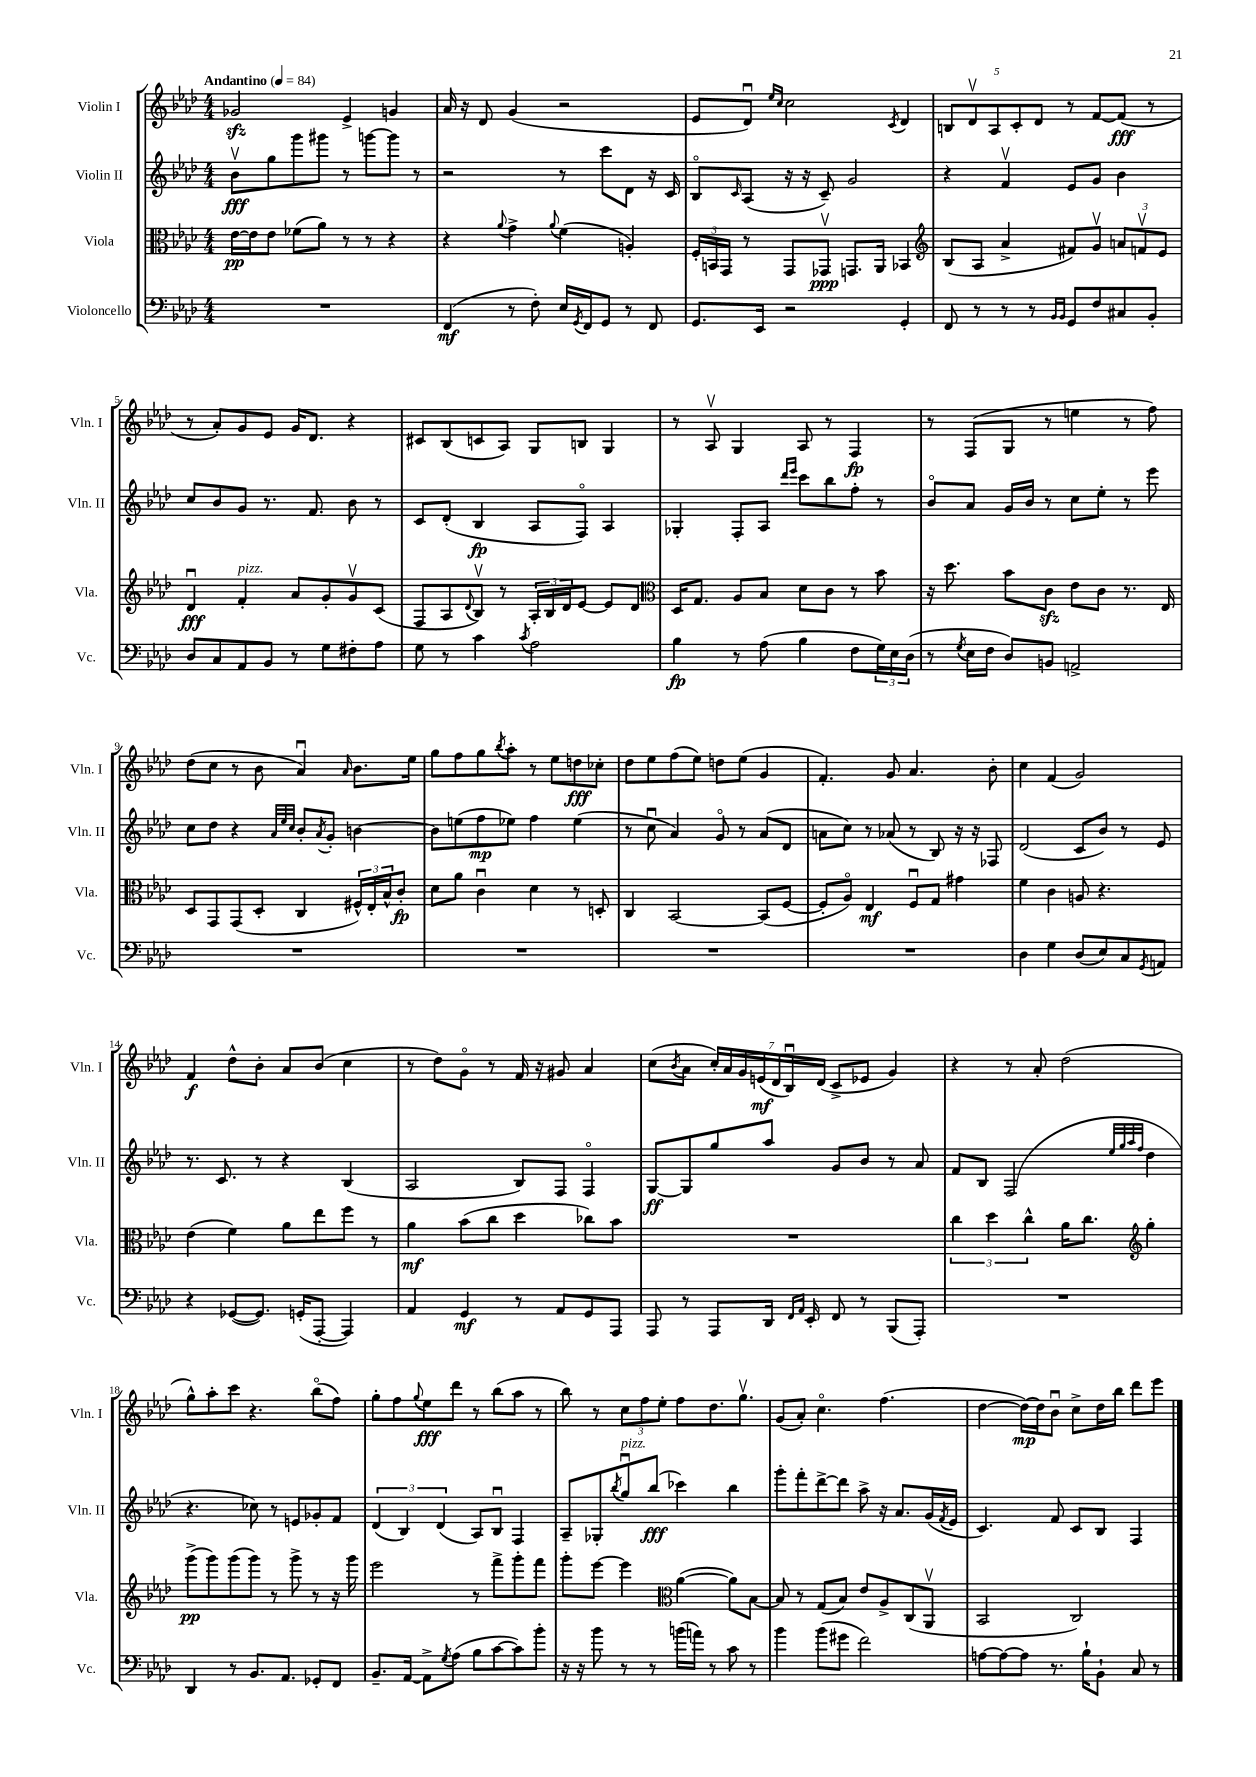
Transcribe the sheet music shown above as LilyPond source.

<<
\new StaffGroup <<
\new Staff = "s0" \with { instrumentName = "Violin I" shortInstrumentName = "Vln. I" } {
    \clef treble \key aes \major \numericTimeSignature \time 4/4 \tempo "Andantino" 4 = 84
    ges'2\sfz ees'4-> g'4 |
    aes'16 r16 des'8 g'4( r2 |
    ees'8 des'8\downbow) \grace { ees''16 c''16 } c''2 \acciaccatura { c'8 } des'4 |
    \tuplet 5/4 { b8 des'8\upbow aes8 c'8-. des'8 } r8 f'8~ f'8\fff( r8 |
    r8 aes'8-.) g'8 ees'8 g'16 des'8. r4 |
    cis'8 bes8( c'8 aes8) g8 b8 g4 |
    r8 aes8\upbow g4 aes8 r8 f4\fp |
    r8 f8( g8 r8 e''4 r8 f''8) |
    des''8( c''8 r8 bes'8 aes'4\downbow) \grace { aes'16 } bes'8. ees''16 |
    g''8 f''8 g''8 \acciaccatura { bes''8 } aes''8-. r8 ees''8 d''8\fff ces''8-. |
    des''8 ees''8 f''8( ees''8) d''8 ees''8( g'4 |
    f'4.-.) g'8 aes'4. bes'8-. |
    c''4 f'4( g'2) |
    f'4\f des''8-^ bes'8-. aes'8 bes'8( c''4 |
    r8 des''8) g'8\flageolet r8 f'16 r16 gis'8 aes'4 |
    c''8( \acciaccatura { bes'8 } aes'8 \tuplet 7/4 { c''16-.) aes'16 g'16 e'16\mf( des'16 bes16\downbow) des'16( } c'8-> ees'8 g'4) |
    r4 r8 aes'8-. des''2( |
    g''8-^) aes''8-. c'''8 r4. bes''8\flageolet( f''8) |
    g''8-. f''8 \appoggiatura { g''8 } ees''8\fff des'''8 r8 bes''8( aes''8 r8 |
    bes''8) r8 \tuplet 3/2 { c''8 f''8 ees''8-. } f''8 des''8. g''8.\upbow |
    g'8( aes'8-.) c''4.\flageolet f''4.( |
    des''4~ des''16~\mp) des''16 bes'8\downbow c''8-> des''16 bes''16 des'''8 ees'''8 \bar "|." |
}
\new Staff = "s1" \with { instrumentName = "Violin II" shortInstrumentName = "Vln. II" } {
    \clef treble \key aes \major \numericTimeSignature \time 4/4
    bes'8\upbow\fff g''8 g'''8 gis'''8 r8 g'''8~ g'''8 r8 |
    r2 r8 c'''8 des'8 r16 c'16 |
    bes8\flageolet \grace { c'16 } aes8( r16 r16 c'8--) g'2 |
    r4 f'4\upbow ees'8 g'8 bes'4 |
    c''8 bes'8 g'8 r8. f'8. bes'8 r8 |
    c'8 des'8-.( bes4\fp aes8 f8\flageolet) aes4 |
    ges4-. f8-. aes8 \grace { des'''16 ees'''16 } c'''8 bes''8 f''8-. r8 |
    bes'8\flageolet aes'8 g'16 bes'16 r8 c''8 ees''8-. r8 ees'''8 |
    c''8 des''8 r4 \grace { aes'32 ees''32 c''32 } bes'8-. \acciaccatura { aes'8 } g'8-. b'4~ |
    b'8 e''8( f''8\mp ees''8) f''4 ees''4( |
    r8 c''8\downbow aes'4) g'8\flageolet r8 aes'8( des'8 |
    a'8 c''8) r8 aes'8( r8 bes8) r16 r16 fes8 |
    des'2( c'8 bes'8) r8 ees'8 |
    r8. c'8. r8 r4 bes4( |
    aes2 bes8) f8 f4\flageolet |
    g8~\ff g8 g''8 aes''8 g'8 bes'8 r8 aes'8 |
    f'8 bes8 f2( \grace { ees''32 g''32 aes''32 f''32 } des''4 |
    r4. ces''8) r8 e'8 ges'8-. f'8 |
    \tuplet 3/2 { des'4( bes4) des'4( } aes8) bes8\downbow f4 |
    aes8-- ges8-. \acciaccatura { bes''8 } g''8\downbow^\markup { \italic "pizz." } bes''8\fff( ces'''4) bes''4 |
    g'''8-. f'''8-. des'''8~-> des'''8 aes''8-> r16 aes'8. g'16( \acciaccatura { f'8 } ees'16 |
    c'4.) f'8 c'8 bes8 f4 \bar "|." |
}
\new Staff = "s2" \with { instrumentName = "Viola" shortInstrumentName = "Vla." } {
    \clef alto \key aes \major \numericTimeSignature \time 4/4
    ees'16~\pp ees'16 ees'8 fes'8( aes'8) r8 r8 r4 |
    r4 \appoggiatura { aes'8 } g'4-> \appoggiatura { aes'8 } f'4( a4-.) |
    \tuplet 3/2 { f16-. b,16 g,16 } r8 g,8 ges,8\upbow\ppp g,8. aes,16 bes,4 |
    \clef treble bes8( aes8 aes'4-> fis'8) g'8\upbow \tuplet 3/2 { a'8 f'8\upbow ees'8 } |
    des'4\downbow\fff f'4-.^\markup { \italic "pizz." } aes'8 g'8-. g'8\upbow c'8( |
    f8 aes8 \appoggiatura { des'8 } bes8\upbow) r8 \tuplet 3/2 { aes16-. bes16 des'16 } ees'8~ ees'8 des'8 |
    \clef alto des16 g8. aes8 bes8 des'8 c'8 r8 bes'8 |
    r16 des''8. bes'8 c'8\sfz ees'8 c'8 r8. ees16 |
    des8 g,8 g,8( des8-. c4 \tuplet 3/2 { fis16-^) ees16-. bes16-^ } c'8-.\fp |
    des'8 aes'8 c'4\downbow des'4 r8 d8-. |
    c4 bes,2~ bes,8( f8~ |
    f8-. aes8\flageolet) ees4\mf f8\downbow g8 gis'4 |
    f'4 c'4 a8 r4. |
    ees'4( f'4) aes'8 ees''8 f''8 r8 |
    aes'4\mf bes'8( c''8 des''4 ces''8) bes'8 |
    R1 |
    \tuplet 3/2 { c''4 des''4 c''4-^ } aes'16 c''8. \clef treble g''4-. |
    g'''8->\pp( g'''8) g'''8( g'''8) r8 g'''8-> r8 r16 g'''16 |
    ees'''2 r8 f'''8-> g'''8-. f'''8 |
    g'''8-. ees'''8~ ees'''4 \clef alto aes'4~( aes'8) bes8~ |
    bes8 r8 g8( bes8) ees'8 aes8-> c8( aes,8\upbow |
    bes,2 c2) \bar "|." |
}
\new Staff = "s3" \with { instrumentName = "Violoncello" shortInstrumentName = "Vc." } {
    \clef bass \key aes \major \numericTimeSignature \time 4/4
    R1 |
    f,4\mf( r8 f8-.) ees16 \acciaccatura { g,8 } f,16 g,8 r8 f,8 |
    g,8. ees,16 r2 g,4-. |
    f,8 r8 r8 r8 \grace { bes,16 bes,16 } g,8 f8 cis8 bes,8-. |
    des8 c8 aes,8 bes,8 r8 g8 fis8-. aes8 |
    g8 r8 c'4 \acciaccatura { c'8 } aes2 |
    bes4\fp r8 aes8( bes4 f8 \tuplet 3/2 { g16) ees16 des16( } |
    r8 \acciaccatura { g8 } ees16 f16 des8) b,8 a,2-> |
    R1 |
    R1 |
    R1 |
    R1 |
    des4 g4 des8( ees8) c8 \acciaccatura { g,8 } a,8 |
    r4 ges,8~( ges,8.) g,16-.( aes,,8~-. aes,,4) |
    aes,4 g,4\mf r8 aes,8 g,8 aes,,8 |
    aes,,8 r8 aes,,8 des,16 \grace { f,16 aes,16 } ees,16-. f,8 r8 bes,,8( aes,,8-.) |
    R1 |
    des,4 r8 bes,8. aes,8. ges,8-. f,8 |
    bes,8.-- aes,16~ aes,8-> \acciaccatura { g8 } aes8( bes8 c'8~ c'8) bes'8-. |
    r16 r16 bes'8 r8 r8 b'16( a'16) r8 c'8 r8 |
    bes'4 bes'8( gis'8 f'2) |
    a8~ a8~ a8 r8. bes16-! bes,8-! c8 r8 \bar "|." |
}
>>
>>
